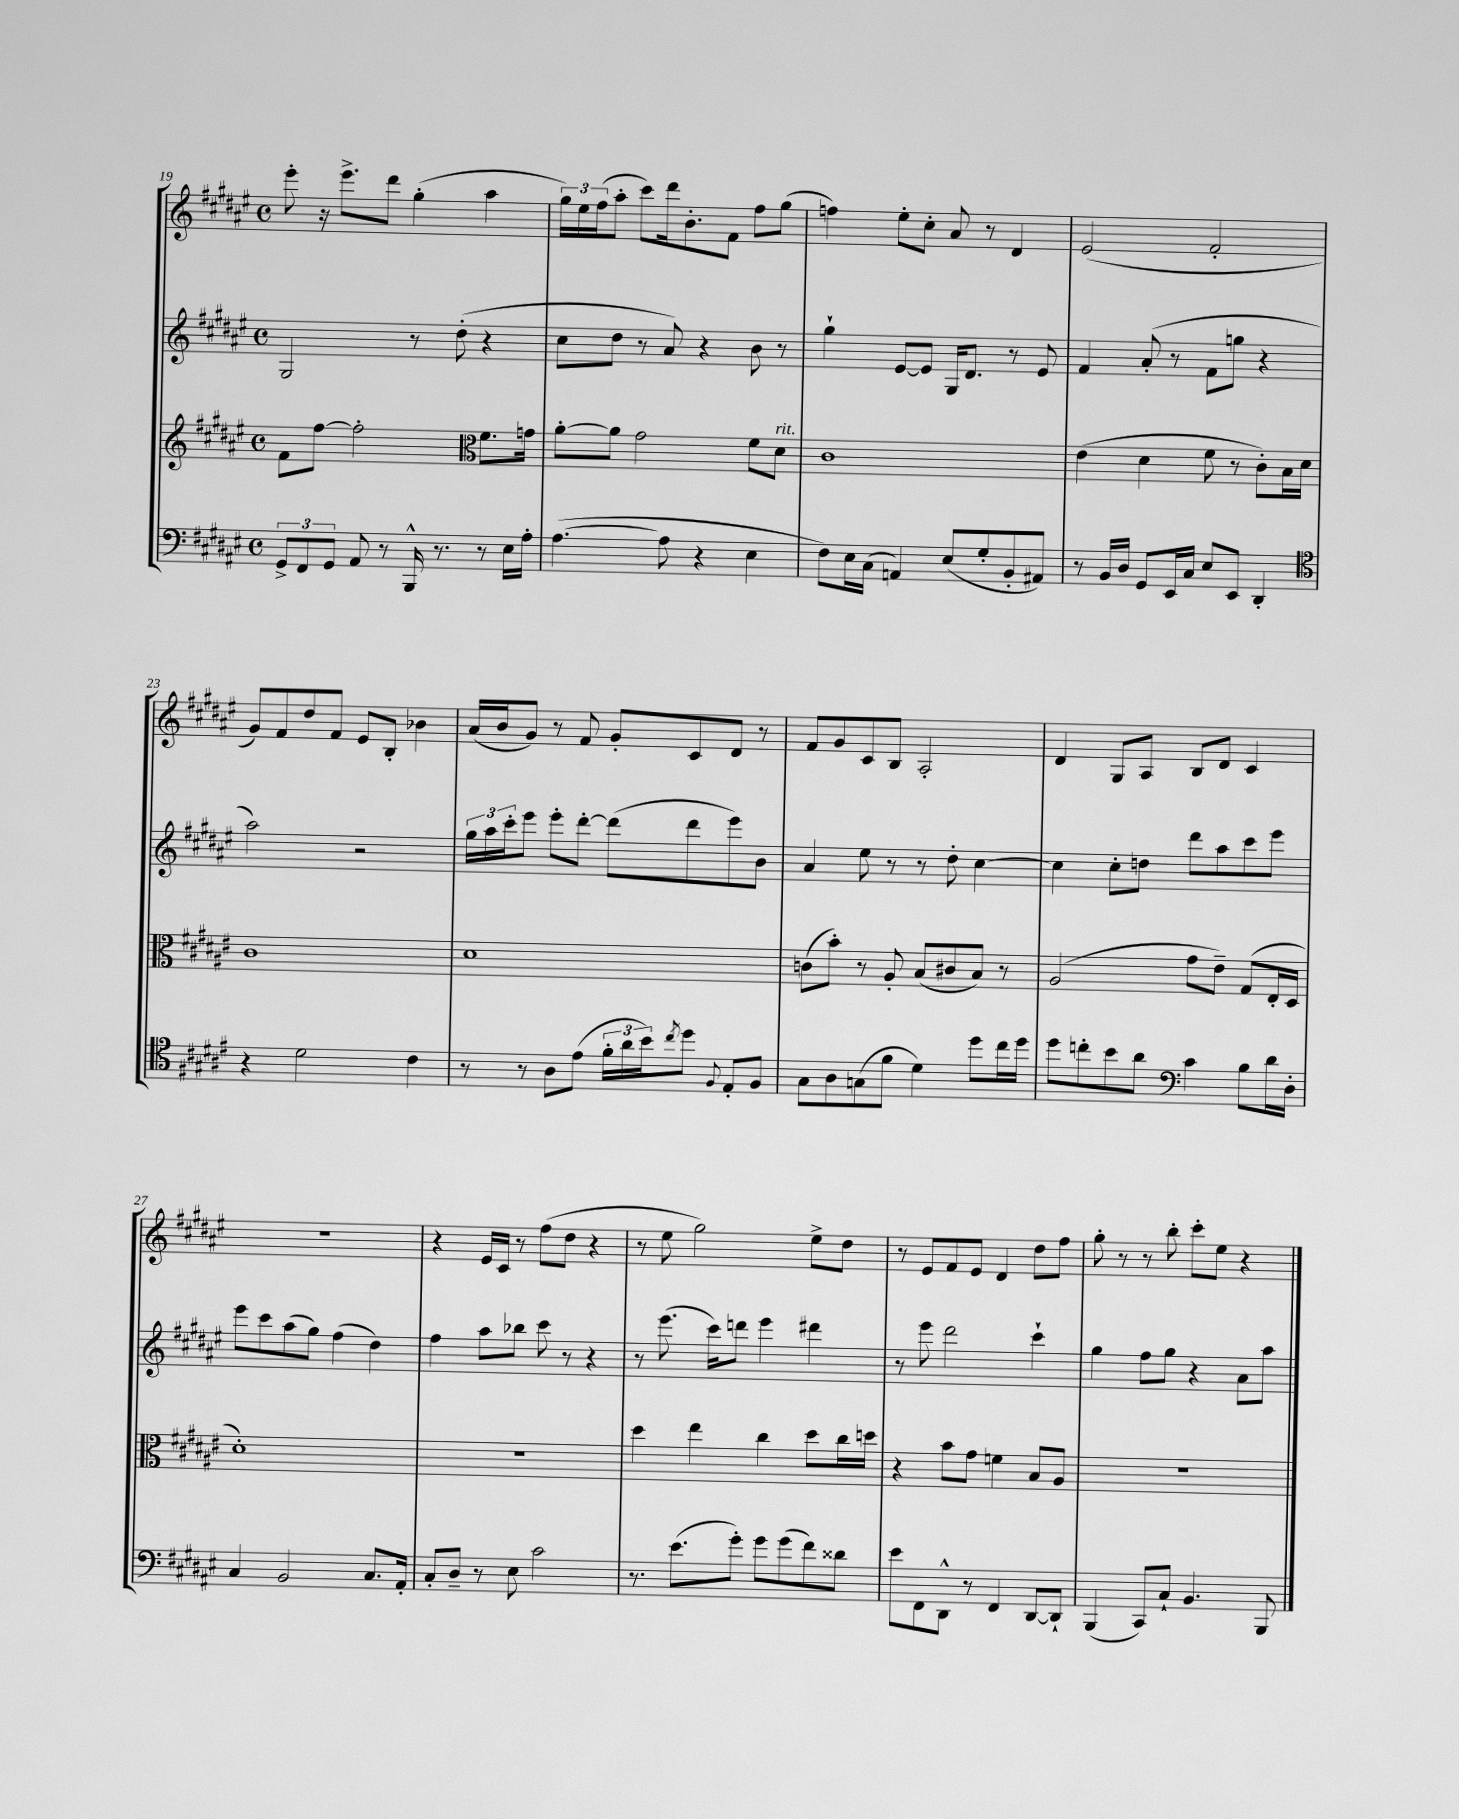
<<
\new StaffGroup <<
\new Staff = "s0" {
    \clef treble \key fis \major \defaultTimeSignature \time 4/4
    eis'''8-. r16 eis'''8.-> dis'''8 gis''4-.( ais''4 |
    \tuplet 3/2 { gis''16) eis''16 fis''16( } ais''8-. cis'''8) dis'''16 b'8.-. fis'8 fis''8 gis''8( |
    f''4) eis''8-. cis''8-. ais'8 r8 dis'4 |
    eis'2( fis'2-. |
    gis'8) fis'8 dis''8 fis'8 eis'8 b8-. bes'4 |
    ais'16( b'16 gis'8) r8 fis'8 gis'8-. cis'8 dis'8 r8 |
    fis'8 gis'8 cis'8 b8 ais2-. |
    dis'4 gis8 ais8 b8 dis'8 cis'4 |
    R1 |
    r4 eis'16 cis'16 r8 fis''8( dis''8 r4 |
    r8 eis''8 gis''2) eis''8-> dis''8 |
    r8 eis'8 fis'8 eis'8 dis'4 dis''8 fis''8 |
    gis''8-. r8 r8 b''8-. cis'''8-. eis''8 r4 \bar "|." |
}
\new Staff = "s1" {
    \clef treble \key fis \major \defaultTimeSignature \time 4/4
    gis2 r8 dis''8-.( r4 |
    cis''8 dis''8 r8 ais'8) r4 b'8 r8 |
    gis''4-! eis'8~ eis'8 gis16 dis'8. r8 eis'8 |
    fis'4 ais'8-.( r8 fis'8 g''8 r4 |
    ais''2) r2 |
    \tuplet 3/2 { gis''16 ais''16 cis'''16-. } eis'''8 eis'''8-. dis'''8~-. dis'''8( dis'''8 eis'''8) b'8 |
    ais'4 eis''8 r8 r8 dis''8-. cis''4~ |
    cis''4 cis''8-. d''8 dis'''8 ais''8 cis'''8 eis'''8 |
    eis'''8 cis'''8 ais''8( gis''8) fis''4( dis''4) |
    fis''4 ais''8 bes''8 cis'''8 r8 r4 |
    r8 eis'''8.( cis'''16) d'''8 eis'''4 dis'''4 |
    r8 eis'''8 dis'''2 cis'''4-! |
    gis''4 fis''8 gis''8 r4 ais'8 ais''8 \bar "|." |
}
\new Staff = "s2" {
    \clef treble \key fis \major \defaultTimeSignature \time 4/4
    fis'8 fis''8~ fis''2-. \clef alto fis'8. g'16 |
    ais'8~-. ais'8 gis'2 fis'8 dis'8^\markup { \italic "rit." } |
    cis'1 |
    eis'4( dis'4 fis'8 r8 cis'8-.) b16 dis'16 |
    cis'1 |
    dis'1 |
    c'8( b'8-.) r8 ais8-. b8( cis'8 b8) r8 |
    ais2( gis'8 eis'8--) gis8( eis16-. dis16 |
    dis'1-.) |
    r1 |
    dis''4 eis''4 cis''4 dis''8 cis''16 d''16 |
    r4 b'8 gis'8 f'4 b8 ais8 |
    R1 \bar "|." |
}
\new Staff = "s3" {
    \clef bass \key fis \major \defaultTimeSignature \time 4/4
    \tuplet 3/2 { gis,8-> fis,8 gis,8 } ais,8 r8 b,,16-^ r8. r8 eis16 ais16-. |
    ais4.~( ais8 r4 eis4 |
    fis8) eis16 cis16( a,4) eis8( gis8-. b,8-. ais,8) |
    r8 b,16 dis16 gis,8 eis,16 cis16 eis8 eis,8 dis,4-. |
    \clef tenor r4 dis'2 cis'4 |
    r8 r8 ais8 eis'8( \tuplet 3/2 { fis'16-. ais'16 b'16) } \acciaccatura { cis''8 } dis''8 \appoggiatura { fis8 } eis8-. fis8 |
    gis8 ais8 g8( fis'8 dis'4) dis''8 cis''16 dis''16 |
    dis''8 c''8-. b'8 ais'8 \clef bass cis'4 b8 dis'16 dis16-. |
    cis4 b,2 cis8. ais,16-. |
    cis8-. dis8-- r8 eis8 cis'2 |
    r8. eis'8.( gis'8-.) gis'8 gis'8( fis'8) disis'8 |
    eis'8 fis,8 dis,8-^ r8 fis,4 dis,8~ dis,8-! |
    b,,4( cis,8) cis8-! b,4. b,,8 \bar "|." |
}
>>
>>
\layout { \context { \Score currentBarNumber = #19 } }
